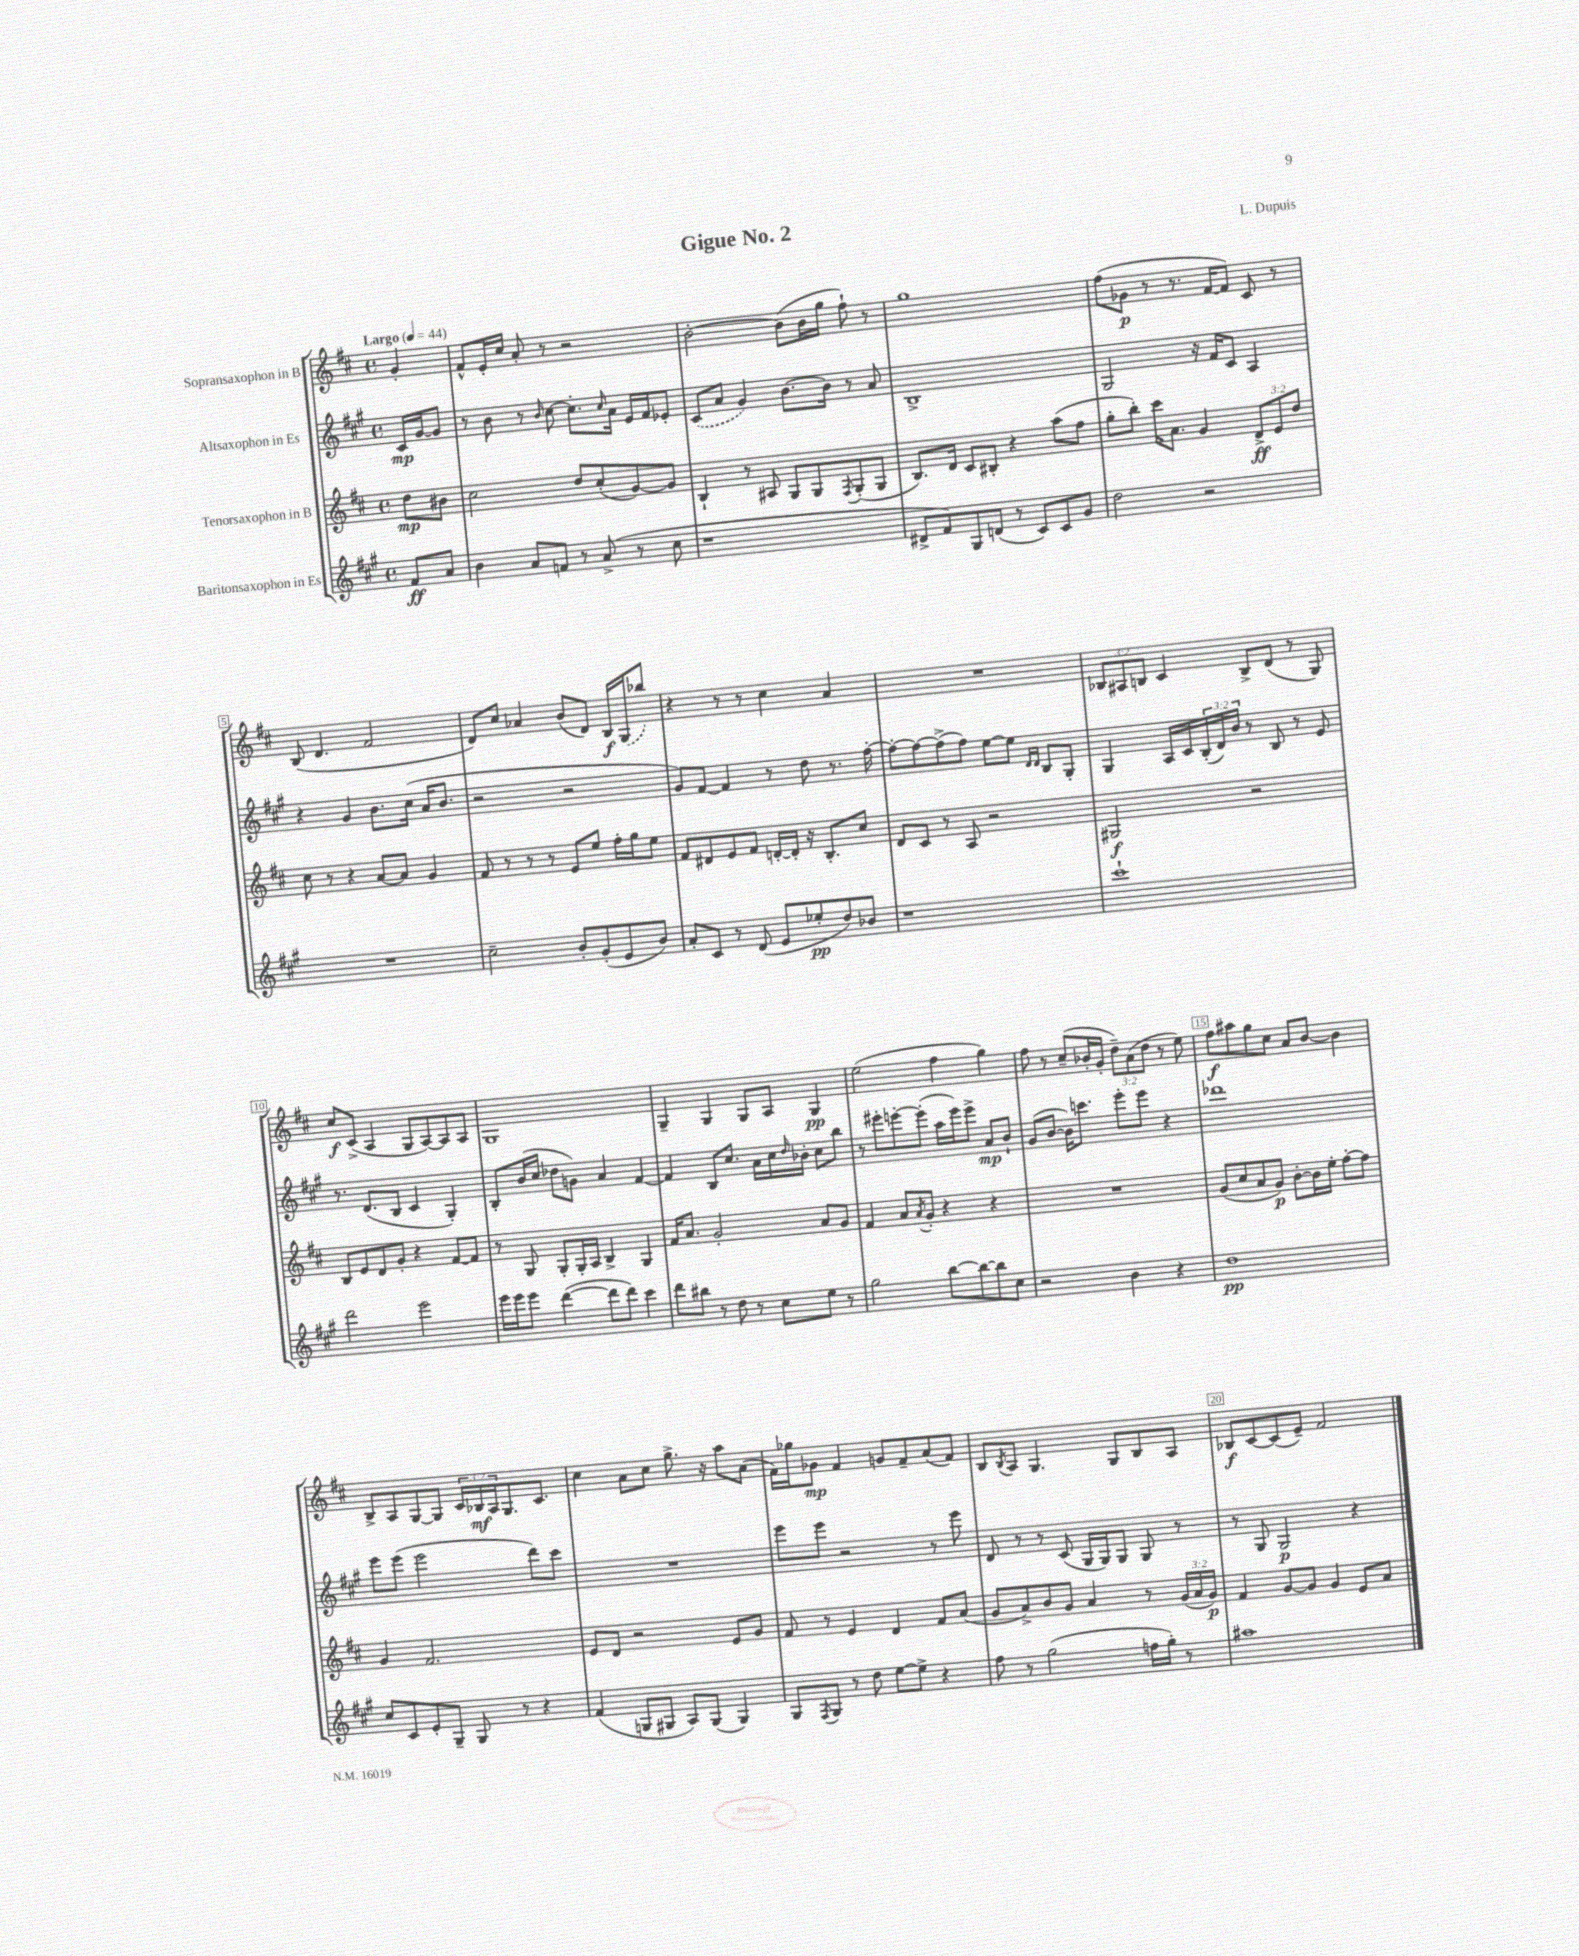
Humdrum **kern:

**kern	**dynam	**kern	**dynam	**kern	**dynam	**kern	**dynam
*part4	*part4	*part3	*part3	*part2	*part2	*part1	*part1
*staff4	*staff4	*staff3	*staff3	*staff2	*staff2	*staff1	*staff1
*I"Baritonsaxophon in Es	*	*I"Tenorsaxophon in B	*	*I"Altsaxophon in Es	*	*I"Sopransaxophon in B	*
*clefG2	*	*clefG2	*	*clefG2	*	*clefG2	*
*k[f#c#g#]	*	*k[f#c#]	*	*k[f#c#g#]	*	*k[f#c#]	*
*M4/4	*	*M4/4	*	*M4/4	*	*M4/4	*
*met(c)	*	*met(c)	*	*met(c)	*	*met(c)	*
*MM44	*	*MM44	*	*MM44	*	*MM44	*
=	=	=	=	=	=	=	=
!	!	!	!	!	!	!LO:TX:a:B:t=Largo	!
8f#/L	ff	8dd\L	mp	16c#/LL	mp	4g'/	.
.	.	.	.	[16g#/J	.	.	.
8a/J	.	8b#X\J	.	8g#/J]	.	.	.
=1	=1	=1	=1	=1	=1	=1	=1
4b\	.	2cc#\	.	8r	.	8f#^^/L	.
.	.	.	.	8b\	.	16e'/L	.
.	.	.	.	.	.	16cc#/JJ	.
8a/L	.	.	.	8r	.	8a'/	.
.	.	.	.	16qqb/	.	.	.
8fn/J	.	.	.	[8cc#\	.	8r	.
8r	.	8dd/L	.	8.cc#'\L]	.	2r	.
(8a^/	.	(8cc#'/	.	.	.	.	.
.	.	.	.	16qqcc#/	.	.	.
.	.	.	.	16a\Jk	.	.	.
8r	.	[8g/)	.	16e/LL	.	.	.
.	.	.	.	16f#/J	.	.	.
8cc#\	.	8g/J]	.	8e-X'/J	.	.	.
=2	=2	=2	=2	=2	=2	=2	=2
1r	.	4B`/	.	(8c#/L	.	[2b'\	.
.	.	.	.	8a/J	.	.	.
.	.	8r	.	4g#/)	.	.	.
.	.	8A#X/	.	.	.	.	.
.	.	8G/L	.	[8.b\L	.	(8b\L]	.
.	.	8G/	.	.	.	16b\L	.
.	.	.	.	16b\Jk]	.	16gg\JJ	.
.	.	8qF#/	.	.	.	.	.
.	.	(8G'/	.	8r	.	8ff#`\)	.
.	.	8G/J	.	8a/	.	8r	.
=3	=3	=3	=3	=3	=3	=3	=3
8d#X^/L	.	8.B/L)	.	1B^	.	1gg	.
8f#/)	.	.	.	.	.	.	.
.	.	16d/Jk	.	.	.	.	.
8G#/	.	8c#/L	.	.	.	.	.
(8dn/J	.	8B#X'/J	.	.	.	.	.
8r	.	4r	.	.	.	.	.
8c#/L)	.	.	.	.	.	.	.
8c#/	.	(8aa\L	.	.	.	.	.
8g#/J	.	8ff#\J	.	.	.	.	.
=4	=4	=4	=4	=4	=4	=4	=4
2dd\	.	8gg'\L	.	2G#/	.	(8ff#\L	.
.	.	8bb'\J)	.	.	.	8g-X\J	p
.	.	16ccc#\KL	.	.	.	8r	.
.	.	8.a\J	.	.	.	.	.
.	.	.	.	.	.	8.r	.
2r	.	4g/	.	16r	.	.	.
.	.	.	.	16f#/KL	.	[16f#/KL	.
.	.	.	.	8c#/J	.	8f#/J])	.
.	.	12d^/L	ff	4A/	.	8c#/	.
.	.	12e/	.	.	.	.	.
.	.	.	.	.	.	8r	.
.	.	12dd/J	.	.	.	.	.
!!LO:LB:g=z
=5	=5	=5	=5	=5	=5	=5	=5
1r	.	8cc#\	.	4r	.	(8B/	.
.	.	8r	.	.	.	4.d/	.
.	.	4r	.	4g#/	.	.	.
.	.	[8a/L	.	8.b\L	.	2f#/	.
.	.	8a/J]	.	.	.	.	.
.	.	.	.	(16cc#\Jk	.	.	.
.	.	4g/	.	16a/KL	.	.	.
.	.	.	.	8.b/J	.	.	.
=6	=6	=6	=6	=6	=6	=6	=6
2cc#~\	.	8f#/	.	2r	.	8d/L)	.
.	.	8r	.	.	.	8cc#/J	.
.	.	8r	.	.	.	4a-X/	.
.	.	8r	.	.	.	.	.
8b'/L	.	8e/L	.	2r	.	(8b/L	.
(8g#'/	.	8ee/J	.	.	.	8d/J)	.
8e/	.	16ff#'\LL	.	.	.	16B/LL	f
.	.	16gg\J	.	.	.	(16G/J	.
8b/J)	.	8ee\J	.	.	.	8bb-X/J)	.
=7	=7	=7	=7	=7	=7	=7	=7
8a'/L	.	8f#/L	.	8g#/L)	.	4r	.
8c#/J	.	8d#X/	.	[8f#/J	.	.	.
8r	.	8e/	.	4f#/]	.	8r	.
(8d/	.	8f#/J	.	.	.	8r	.
8e/L	.	[16dn'/LL	.	8r	.	4cc#\	.
.	.	16d'/JJ]	.	.	.	.	.
8ee-X'/	pp	16r	.	8dd\	.	.	.
.	.	8.B'/L	.	.	.	.	.
8dd/)	.	.	.	8.r	.	4a/	.
8b-X/J	.	8cc#/J	.	.	.	.	.
.	.	.	.	[16ff#'\	.	.	.
=8	=8	=8	=8	=8	=8	=8	=8
1r	.	8d/L	.	8ff#'\L_	.	1r	.
.	.	8c#/J	.	8ff#\_	.	.	.
.	.	8r	.	(8ff#^\]	.	.	.
.	.	8A/	.	8ff#\J)	.	.	.
.	.	2r	.	[8ee\L	.	.	.
.	.	.	.	8ee\J]	.	.	.
.	.	.	.	16qqd/LL	.	.	.
.	.	.	.	16qqd/JJ	.	.	.
.	.	.	.	8B/L	.	.	.
.	.	.	.	8G#'/J	.	.	.
=9	=9	=9	=9	=9	=9	=9	=9
1ccc#`	.	2G#X/	f	4G#/	.	12B-X/L	.
.	.	.	.	.	.	12A#X/	.
.	.	.	.	.	.	12Bn/J	.
.	.	.	.	16A/LL	.	4c#/	.
.	.	.	.	16c#/	.	.	.
.	.	.	.	(24B'/	.	.	.
.	.	.	.	24d/)	.	.	.
.	.	.	.	24b/JJ	.	.	.
.	.	2r	.	8r	.	8B^/L	.
.	.	.	.	8B/	.	(8d/J	.
.	.	.	.	8r	.	8r	.
.	.	.	.	8e/	.	8G/)	.
!!LO:LB:g=z
=10	=10	=10	=10	=10	=10	=10	=10
2ddd\	.	8B/L	.	8.r	.	8cc#/L	f
.	.	8e/	.	.	.	(8c#^/J	.
.	.	.	.	(8.d/L	.	.	.
.	.	8d/	.	.	.	4A/	.
.	.	8g'/J	.	8B/J	.	.	.
2eee\	.	4r	.	4c#/	.	8G/L	.
.	.	.	.	.	.	[8A/)	.
.	.	[8f#/L	.	4G#'/)	.	8A/]	.
.	.	8f#/J]	.	.	.	8A/J	.
=11	=11	=11	=11	=11	=11	=11	=11
16eee\LL	.	8r	.	8B'/L	.	1G	.
16eee\J	.	.	.	.	.	.	.
8eee\J	.	8G/	.	(16b/L	.	.	.
.	.	.	.	16cc#/JJ	.	.	.
([4ddd\	.	8G'/L	.	8dd-X\L	.	.	.
.	.	16G'/L	.	8gn\J)	.	.	.
.	.	16A/JJ	.	.	.	.	.
8ddd\L]	.	4B^/	.	4a/	.	.	.
8ddd\J)	.	.	.	.	.	.	.
4ccc#\	.	4G/	.	[4f#/	.	.	.
=12	=12	=12	=12	=12	=12	=12	=12
8ddd\L	.	16f#/KL	.	4f#/]	.	4G~/	.
.	.	8.a/J	.	.	.	.	.
8bb#X\J	.	.	.	.	.	.	.
8r	.	2g'/	.	8B/L	.	4G/	.
8dd\	.	.	.	8.cc#/J	.	.	.
8r	.	.	.	.	.	8G/L	.
.	.	.	.	16a\LL	.	.	.
8cc#\L	.	.	.	16cc#\	.	8A/J	.
.	.	.	.	16qqdd/	.	.	.
.	.	.	.	16b-X'\JJ	.	.	.
8ee\J	.	8a/L	.	8cc#\L	.	4G/	pp
8r	.	8g/J	.	8bb\J	.	.	.
=13	=13	=13	=13	=13	=13	=13	=13
2gg#\	.	4f#/	.	8r	.	(2ee\	.
.	.	.	.	8eee#X'\L	.	.	.
.	.	8a/L	.	[8eeen'\	.	.	.
.	.	8qa/	.	.	.	.	.
.	.	8g'/J	.	(8eee'\J]	.	.	.
[8bb\L	.	4r	.	16aa\LL	.	4ff#\	.
.	.	.	.	16eee\J)	.	.	.
8bb\_	.	.	.	8eee^\J	.	.	.
8bb\]	.	4r	.	8a/L	mp	4gg\)	.
8cc#\J	.	.	.	8b`/J	.	.	.
=14	=14	=14	=14	=14	=14	=14	=14
2r	.	1r	.	(8g#/L	.	8ff#\	.
.	.	.	.	[8b/J	.	8r	.
.	.	.	.	16b\KL])	.	(8cc#~/L	.
.	.	.	.	8.cccn\J	.	.	.
.	.	.	.	.	.	16b-X'/L	.
.	.	.	.	.	.	16g'/JJ	.
4b\	.	.	.	8eee'\L	.	12dd~\L)	.
.	.	.	.	.	.	(12a\	.
.	.	.	.	8eee\J	.	.	.
.	.	.	.	.	.	12dd\J	.
4r	.	.	.	4r	.	8r	.
.	.	.	.	.	.	8ee\)	.
=15	=15	=15	=15	=15	=15	=15	=15
1dd	pp	(8g/L	.	1ddd-X	.	8ff#\L	f
.	.	8cc#/	.	.	.	8aa#X\	.
.	.	8a/	.	.	.	8gg\	.
.	.	8g/J)	p	.	.	8cc#\J	.
.	.	[8b'\L	.	.	.	8a/L	.
.	.	16b\L]	.	.	.	[8b/J	.
.	.	16ee'\JJ	.	.	.	.	.
.	.	[8ff#'\L	.	.	.	4b\]	.
.	.	8ff#\J]	.	.	.	.	.
!!LO:LB:g=z
=16	=16	=16	=16	=16	=16	=16	=16
8cc#/L	.	4g/	.	8eee\L	.	8B^/L	.
8c#/	.	.	.	(8eee\J	.	8A/	.
8e'/	.	2.f#/	.	2eee\	.	[8G/	.
8G#~/J	.	.	.	.	.	8G/J]	.
8G#/	.	.	.	.	.	24c#/LL	.
.	.	.	.	.	.	24B-X/	mf
.	.	.	.	.	.	24A/J	.
8r	.	.	.	.	.	8.G/	.
4r	.	.	.	8ddd\L)	.	.	.
.	.	.	.	.	.	8.c#/J	.
.	.	.	.	8ccc#\J	.	.	.
=17	=17	=17	=17	=17	=17	=17	=17
(4f#/	.	8e/L	.	1r	.	4cc#\	.
.	.	8d/J	.	.	.	.	.
8Gn/L	.	2r	.	.	.	8a\L	.
8G#X/J	.	.	.	.	.	8cc#\J	.
8A/L)	.	.	.	.	.	8.gg^\	.
(8G#/J	.	.	.	.	.	.	.
.	.	.	.	.	.	16r	.
4G#/)	.	8e/L	.	.	.	8aa\L	.
.	.	8g/J	.	.	.	(8a\J	.
=18	=18	=18	=18	=18	=18	=18	=18
8G#/L	.	8f#/	.	8eee\L	.	16f#\LL)	.
.	.	.	.	.	.	16gg-X\J	.
8qF#/	.	.	.	.	.	.	.
8G#/J	.	8r	.	8eee\J	.	8g-X\J	mp
8r	.	4e/	.	2r	.	4f#/	.
8dd\	.	.	.	.	.	.	.
[8ee\L	.	4d/	.	.	.	8gn/L	.
8ee^\J]	.	.	.	.	.	8f#~/	.
4r	.	8f#/L	.	8r	.	(8a/	.
.	.	(8a/J	.	8eee\	.	8f#/J)	.
=19	=19	=19	=19	=19	=19	=19	=19
8ff#\	.	8g/L	.	8d/	.	8B/L	.
.	.	.	.	.	.	8qB/	.
8r	.	8a^/)	.	8r	.	8A/J	.
(2gg#\	.	8b/	.	8r	.	4.G/	.
.	.	8g/J	.	(8c#/	.	.	.
.	.	4a/	.	16G#/LL	.	.	.
.	.	.	.	16G#/J)	.	.	.
.	.	.	.	8G#/J	.	8G/L	.
16ffn\LL	.	8r	.	8G#/	.	8B/	.
16gg#'\JJ)	.	.	.	.	.	.	.
8r	.	(24g/LL	.	8r	.	8A/J	.
.	.	24a/	.	.	.	.	.
.	.	24g/JJ)	p	.	.	.	.
=20	=20	=20	=20	=20	=20	=20	=20
1aa#X	.	4f#/	.	8r	.	8B-X/L	f
.	.	.	.	8G#/	.	[8c#/	.
.	.	[8g/L	.	2G#/	p	(8c#/]	.
.	.	8g/J]	.	.	.	8e~/J)	.
.	.	4g/	.	.	.	2f#/	.
.	.	8e/L	.	4r	.	.	.
.	.	8a/J	.	.	.	.	.
==	==	==	==	==	==	==	==
*-	*-	*-	*-	*-	*-	*-	*-
